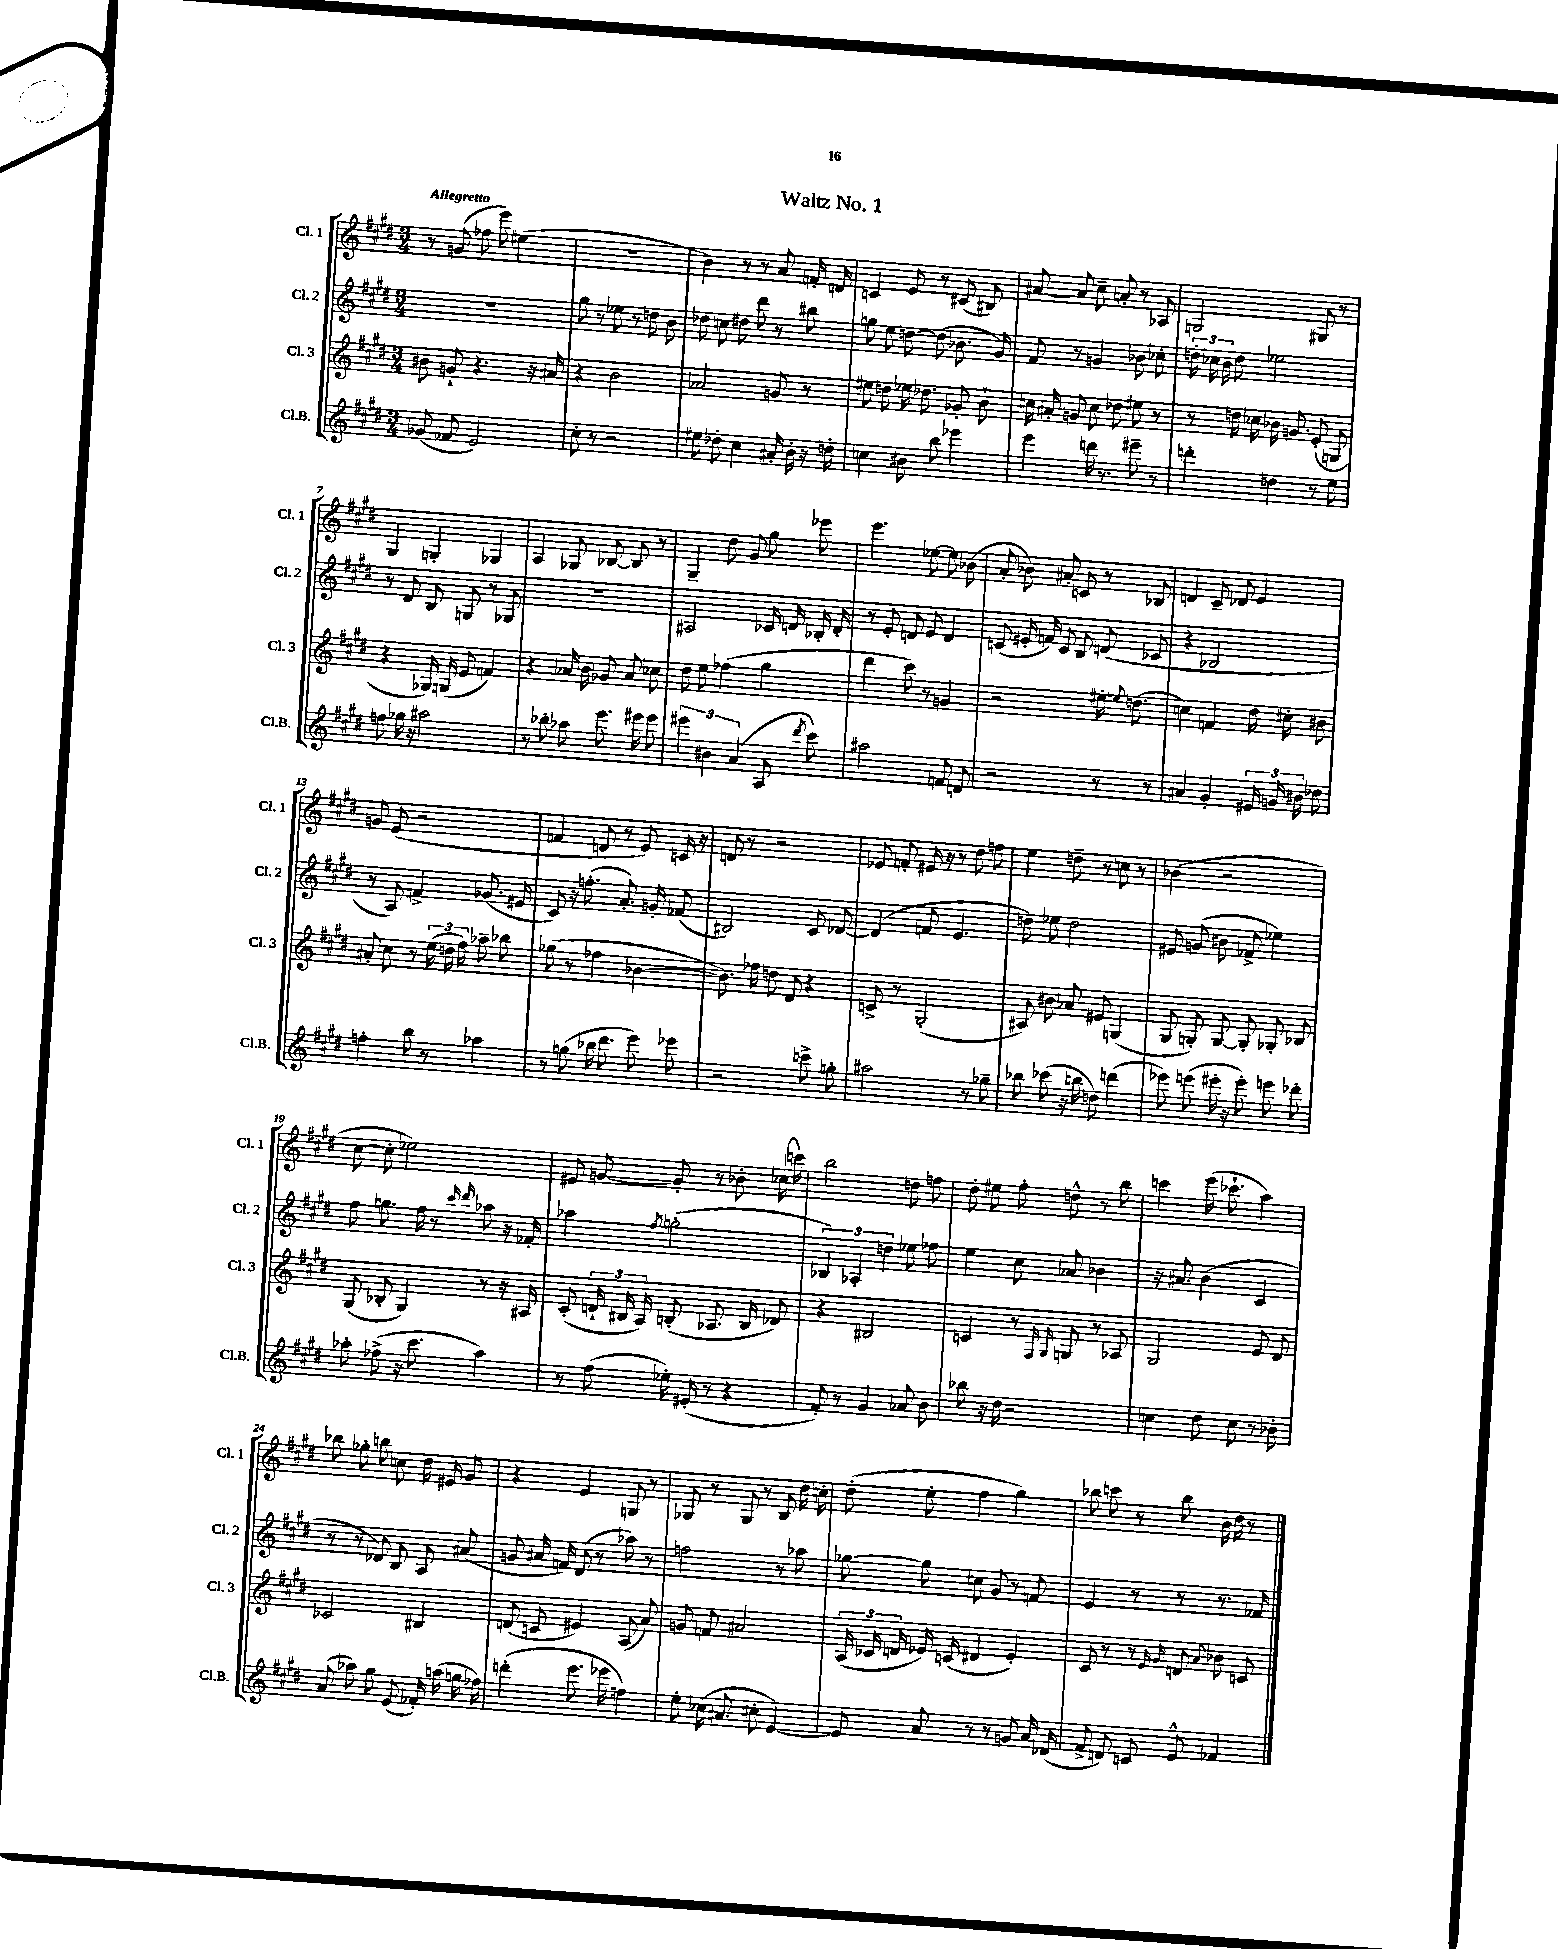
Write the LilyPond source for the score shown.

\header { title = "Waltz No. 1" }
<<
\new StaffGroup <<
\new Staff = "s0" \with { instrumentName = "Cl. 1" shortInstrumentName = "Cl. 1" } {
    \clef treble \key e \major \numericTimeSignature \time 3/4 \tempo "Allegretto"
    \autoBeamOff r8 g'8( fes''8 e'''8) eis''4( |
    R2. |
    b'4) r8 r8 a'8 f'16-. d'16 |
    c'4 e'8 r8 cis'8( bis8) |
    ais'8~ ais'8 cis''8-- a'8-. r8 aes8 |
    g2 gis8 r8 |
    gis4 g4-. ges4 |
    a4 ges8 bes8~ bes8 r8 |
    gis4-- dis''8 gis'8 gis''8 ees'''8 |
    e'''4. ees''8~ ees''8 bes'8( |
    a'8-. bes'8) ais'8-. c'8 r8 bes8 |
    d'4 cis'8-- des'8 e'4 |
    g'8 e'8( r2 |
    f'4 d'8 r8 e'8) c'16 r16 |
    d'8 r8 r2 |
    ees'8 f'8-. eis'16 r16 r8 dis''8 f''8 |
    e''4 d''8-- r8 c''8 r8 |
    bes'4( r2 |
    cis''8~ cis''8-. ees''2) |
    eis'8 g'8~ g'8-. r8 bes'8-. ces''16( c'''16) |
    b''2 d''8 f''8 |
    dis''8-. eis''8 fis''8-. d''8-^ r8 b''8 |
    c'''4 e'''16( ces'''8.-! a''4) |
    bes''8 ges''8-. b''8 c''8 dis''16 eis'16 gis'8 |
    r4 e'4 g8 r8 |
    ges8 r8 ges8 r8 b8 dis''16 c''16-. |
    dis''8-.( e''8-. fis''4 gis''4) |
    bes''8 c'''8 r8 bes''8 b'16 dis''16 r8 \bar "|." |
}
\new Staff = "s1" \with { instrumentName = "Cl. 2" shortInstrumentName = "Cl. 2" } {
    \clef treble \key e \major \numericTimeSignature \time 3/4
    \autoBeamOff R2. |
    gis''8 r8 ees''8 r8 d''8 b'8 |
    des''8 c''8 dis''8 dis'''8 r8 bis''8 |
    g''8 e''8 d''8~ d''8( bes'8. gis'16) |
    fis'8 r8 g'4 bes'8 ces''8-. |
    \tuplet 3/2 { d''16-. ces''16 b'16 } d''8 ees''2 |
    r8 dis'8 b8 g8 r8 ges8 |
    R2. |
    ais2 ces'16 d'16 bes16-. d'16-. |
    r8 e'8-. d'8 e'8 d'4 |
    c'8( eis'16-. f'16) c'8 b8 d'8( ces'8 |
    r4 bes2 |
    r8 a8) f'4-> ges'8.( eis'16 |
    cis'8) r16 f''8.-.( a'8.-.) g'16-. fes'8( |
    bis2) cis'8 des'8~ |
    des'4( f'8 e'4. |
    d''8) ees''8 d''2 |
    eis'8 g'8( bis'8 fes'8-> ees''4) |
    fis''8 g''8. fis''16 r8 \grace { cis'''16 dis'''16 } aes''8 r16 fes'16-. |
    aes''4 \acciaccatura { fis''8 } g''2-.( |
    \tuplet 3/2 { bes4) aes4-. d''4 } ees''8 fes''8 |
    e''4 cis''8 aes'8 bes'4 |
    r16 ais'8. b'4( cis'4 |
    r8 r8 des'8) b8 a8 ais'8( |
    g'8 ais'16 f'16) dis'8( r8 aes''8) r8 |
    f''2 r8 aes''8 |
    ges''8~ ges''8 c''8 gis'8 r8 f'8 |
    e'4 r8 r8 r8. fes'16 \bar "|." |
}
\new Staff = "s2" \with { instrumentName = "Cl. 3" shortInstrumentName = "Cl. 3" } {
    \clef treble \key e \major \numericTimeSignature \time 3/4
    \autoBeamOff bis'8 g'8-! r4. r16 ais'16 |
    r4 b'2 |
    aes'2 g'8 r8 |
    eis''8 d''8 ees''16 des''8. ges'8-. b'8-! |
    c''16 ais'16-. g'8 c''8 des''8 eis''8 r8 |
    r8 d''16 ces''16 bes'16 g'8. e'8-.( g8 |
    r4 ges16) g16( e'8 f'4) |
    r4 aes'16 b'16 ges'8 aes'8 ces''8 |
    dis''8 e''8 fes''4( gis''4 |
    dis'''4 cis'''8) r8 g'4 |
    r2 eis''16-. \appoggiatura { e''8 } d''8.( |
    c''4) f'4 dis''16 cis''16-. bis'8 |
    ais'8-. cis''8 r8 \tuplet 3/2 { e''16( d''16 fis''16) } aes''8-- bes''8 |
    ges''8( r8 fes''4 bes'4~ |
    bes'8.) fes''16 d''8 dis'8 r4 |
    c'8-> r8 gis2-.( |
    ais8) bis'8 aes'8 eis'8 g4( |
    gis8 g8-.) g8~ g8-. ges8-. bes8 |
    gis8( bes8-. gis4) r8 r16 ais16 |
    cis'8-.( \tuplet 3/2 { d'16-! bis16 a16) } b8-.( aes8. b16 des'8) |
    r4 bis2 |
    c'4 r8 \grace { fis16 gis16 } g8 r8 aes8 |
    gis2 e'8 dis'8 |
    ces'2 bis4 |
    d'8( c'8 eis'4) a8( a'8) |
    g'8 f'8 ais'2 |
    \tuplet 3/2 { a16( ces'16 d'16 } ees'16) c'16( dis'4 ees'4-.) |
    cis'8 r8 r8 \grace { e'16 gis'16 } d'8 \appoggiatura { a'8 } bes'8 c'8 \bar "|." |
}
\new Staff = "s3" \with { instrumentName = "Cl.B." shortInstrumentName = "Cl.B." } {
    \clef treble \key e \major \numericTimeSignature \time 3/4
    \autoBeamOff ges'8( fes'8 e'2) |
    cis''8-. r8 r2 |
    eis''8 des''8-. cis''4 ais'16-. b'16-. r16 d''16-. |
    c''4 bis'8 b''8 ees'''4 |
    e'''4 d'''16 r8. eis'''8-- r8 |
    d'''4-. d''4 r8 e''8 |
    f''8 ges''16 r16 ais''2 |
    r8 bes''8-. aes''8 e'''8. eis'''16 eis'''8 |
    \tuplet 3/2 { eis'''4 bis'4 a'4( } a8 \acciaccatura { dis'''8 } cis'''8) |
    ais''2 f'8 d'8 |
    r2 r8 r8 |
    ais'4 gis'4-. \tuplet 3/2 { eis'16 g'16 bis'16 } des''8 |
    f''4-. b''8 r8 aes''4 |
    r8 g''8( bes''16 dis'''8. e'''8) ees'''8 |
    r2 c'''8-> g''8-. |
    ais''2 r8 ges''8-- |
    bes''8 ces'''8( r16 b''16 d''8) d'''4( |
    ees'''8) e'''8( eis'''16-. r16 eis'''8-.) e'''8 des'''8-. |
    aes''8-. fes''8->( r16 cis'''8. aes''4) |
    r8 fis''8( ees''16-.) eis'16-.( r8 r4 |
    fis'8-.) r8 gis'4 aes'8 b'8 |
    bes''8 r16 dis''16 r2 |
    c''4 dis''8 c''8 r8 bes'8-. |
    a'8( aes''8) gis''8 e'8( fes'16-.) a''16( g''16 fes''16) |
    d'''4-.( e'''8. ees'''16 f''4) |
    e''8-. ces''16( ais'8. cis''8-. e'4~) |
    e'8 a'8 r8 r8 g'8 a'16 des'16( |
    fis'8-> d'8) c'8 e'8-^ fes'4 \bar "|." |
}
>>
>>
